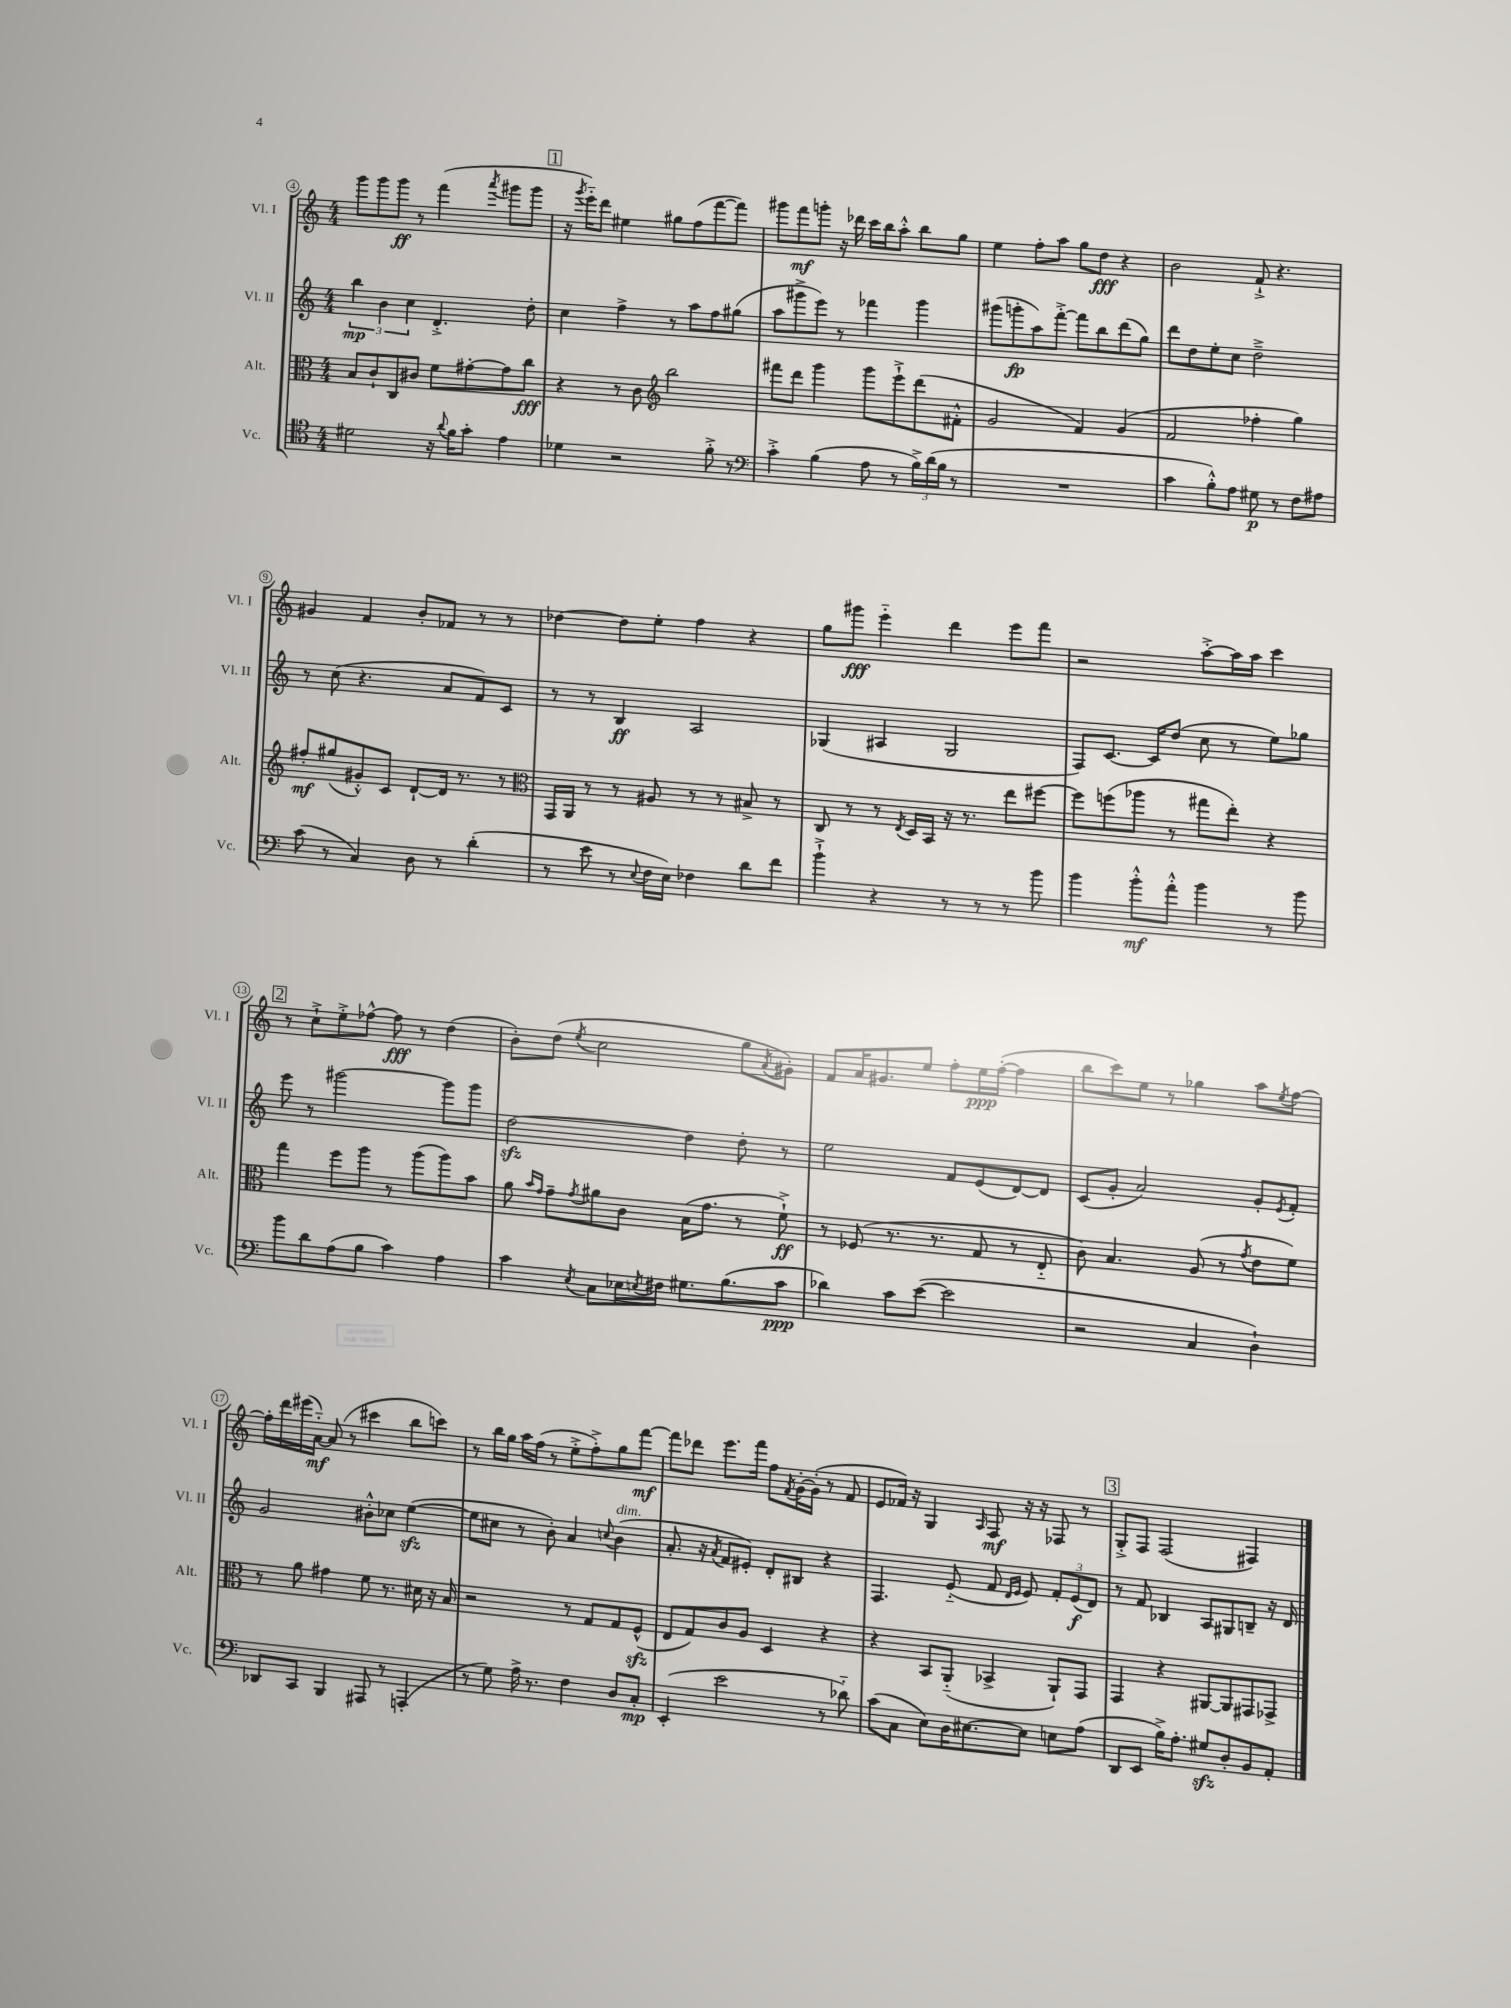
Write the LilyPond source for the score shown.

<<
\new StaffGroup <<
\new Staff = "s0" \with { instrumentName = "Vl. I" shortInstrumentName = "Vl. I" } {
    \clef treble \key c \major \numericTimeSignature \time 4/4
    g'''8 g'''8 g'''8\ff r8 f'''4( \acciaccatura { a'''8 } gis'''8 gis'''8 |
    \mark \markup { \box "1" } r16 \acciaccatura { g'''8 } e'''16-_) d'''8 eis''4 gis''8 f''8( f'''8~ f'''8) |
    gis'''8 f'''8\mf g'''8-. r16 des'''16 c'''16 b''16 a''8-.-^ b''8 g''8 |
    e''4 f''8-. a''8 g''8 d''8\fff r4 |
    b'2 f'8-!-> r4. |
    gis'4 f'4 b'8-. fes'8 r8 r8 |
    des''4~ des''8 e''8-. f''4 r4 |
    g''8 gis'''8\fff e'''4-_ d'''4 e'''8 f'''8 |
    r2 a''8~-.-> a''16 a''16 c'''4 |
    \mark \markup { \box "2" } r8 c''8-!-> e''8-.-> fes''8~-^ fes''8\fff r8 d''4( |
    b'8-.) d''8( \acciaccatura { e''8 } c''2 g''8 \acciaccatura { a'8 } gis'8-.) |
    f'8 a'16 gis'8. e''8 f''8-. e''16\ppp f''16~-.( f''4 |
    b''8 c'''8) e''8 r8 ges''4 a''8 \acciaccatura { e''8 } f''8~ |
    f''16-. d'''16 eis'''16( a'16~-_\mf) a'8( r8 cis'''4 b''8 c'''8) |
    r8 b''16 g''16 a''16 f''16( r8 e''8-.-> f''8-.->) g''8 f'''8~\mf |
    f'''8 des'''8 e'''8. f'''16 f''8 \acciaccatura { f'8 } g'16~-. g'16-.( r8 f'8 |
    e'8 fes'16) r16 g4 \grace { a16 } f8\mf r16 r16 fes8 r8 |
    \mark \markup { \box "3" } g8-.-> f8 f2( fis4) \bar "|." |
}
\new Staff = "s1" \with { instrumentName = "Vl. II" shortInstrumentName = "Vl. II" } {
    \clef treble \key c \major \numericTimeSignature \time 4/4
    \tuplet 3/2 { b''4\mp b'4 c''4 } d'4.-.-> d''8-. |
    \mark \markup { \box "1" } c''4 f''4-> r8 a''8 f''8 gis''8( |
    a''8 gis'''8-> e'''8) r8 fes'''4 gis'''4 |
    gis'''8( g'''8-.\fp a''8) f'''8~-.-> f'''8 b''8 d'''8( g''8) |
    d'''8 d''8 e''8-. c''8 d''2---> |
    r8 c''8( r4. a'8 f'8) c'8 |
    r8 r8 b4\ff a2 |
    ges4( ais4 ges2 |
    f8) c'8.~ c'16 d''8( c''8 r8 e''8) ges''8 |
    \mark \markup { \box "2" } e'''8 r8 gis'''2~ gis'''8 gis'''8 |
    d''2~\sfz d''4 d''8-. r8 |
    e''2 f'8 e'8( d'8~) d'8 |
    c'8( g'8-. a'2) g'8-. \acciaccatura { e'8 } f'8-. |
    g'2 bis'8-.-^ ces''8 e''4~\sfz( |
    e''8 cis''8 r8 b'8-.) a'4 \appoggiatura { c''8 } b'4^\markup { \italic "dim." }( |
    a'8.-. r16 \acciaccatura { a'8 } f'8 eis'8-.) d'8-. bis8 r4 |
    f4. e'8-_( f'8 \grace { d'16 e'16 } e'8) \tuplet 3/2 { f'8-. e'8\f( d'8) } |
    \mark \markup { \box "3" } r8 f'8 bes4 a8 gis8 b8-- r16 d'16 \bar "|." |
}
\new Staff = "s2" \with { instrumentName = "Alt." shortInstrumentName = "Alt." } {
    \clef alto \key c \major \numericTimeSignature \time 4/4
    b8 c'8-! c8 cis'8 f'8 gis'8~-. gis'8 c''8\fff |
    \mark \markup { \box "1" } r4 r8 c'8 \clef treble b''2 |
    fis'''8 d'''8 g'''4 g'''8 e'''8-!-> d'''8( fis'8-.-^ |
    g'2 f'4) g'4( |
    f'2 fes''4-. g''4) |
    fis''8-.\mf gis''8( gis'8-.-^) c'8 d'8~-! d'16 r8. r8 |
    \clef alto g,16 a,16 r8 r8 ais8 r8 r8 bis8-> r8 |
    c8 r8 r8 \acciaccatura { e8 } d16 b,16 r16 r8. e''8 fis''8~ |
    fis''8 f''8( aes''8 r8 gis''8 e''8-.) r4 |
    \mark \markup { \box "2" } g''4 f''8 a''8 r8 a''8( a''8) b'8 |
    a'8 \grace { b'16 g'16 } g'8-- \acciaccatura { g'8 } ais'8 c'8 b16( g'8. r8 f'8-!->\ff) |
    r8 fes8( r8. r8. g8 r8 e8-_ |
    c'8) b4. a8( r8 \acciaccatura { g'8 } e'8 f'8) |
    r8 a'8 gis'4 f'8 r8. dis'16 r16 b16 |
    r2 r8 g8 g8 f8-^\sfz( |
    e8 g8) c'8 a8 d4 r4 |
    r4 b,8 a,8-_( bes,4-> a,8-!) g,8 |
    \mark \markup { \box "3" } g,4 r4 ais,8~ ais,8 gis,8 ges,8-> \bar "|." |
}
\new Staff = "s3" \with { instrumentName = "Vc." shortInstrumentName = "Vc." } {
    \clef tenor \key c \major \numericTimeSignature \time 4/4
    dis'2 r16 \appoggiatura { a'8 } f'16 g'8-. e'4 |
    \mark \markup { \box "1" } des'4 r2 f'8-.-> r8 |
    \clef bass c'4-.-> b4( a8 r8 \tuplet 3/2 { b16->) d'16( b16 } r8 |
    R1 |
    c'4 b8-.-^) a8 gis8\p r8 f8 ais8 |
    c'8( r8 c4) d8 r8 d'4-.( |
    r8 e'8 r8 \appoggiatura { e8 } f16 e16) fes4 d'8 f'8 |
    b'4-!-> r4 r8 r8 r8 b'8 |
    b'4 b'8-.-^\mf a'8-.-^ b'4 r8 b'8 |
    \mark \markup { \box "2" } b'8 d'8 a8( b8 c'4) a4 |
    c'4 \acciaccatura { e8 } c8 ees16 \acciaccatura { e8 } fis16 gis8. b8.( c'8\ppp |
    des'4) c'8 e'8~( e'2 |
    r2 c4 d4-!) |
    des,8 c,8 b,,4 ais,,8 r8 a,,4-.( |
    r8 g8) a16-> r8. f4 d8 c8-.\mp |
    e,4-.( e'2 r8 des'8-_) |
    c'8( c8 e8) d16 eis8.~ eis8 e8 a8( |
    \mark \markup { \box "3" } d,8 e,8 b16->) a8.-. gis8\sfz d8-. b,8 a,8-. \bar "|." |
}
>>
>>
\layout { \context { \Score currentBarNumber = #4 \override BarNumber.stencil = #(make-stencil-circler 0.1 0.3 ly:text-interface::print) } }
